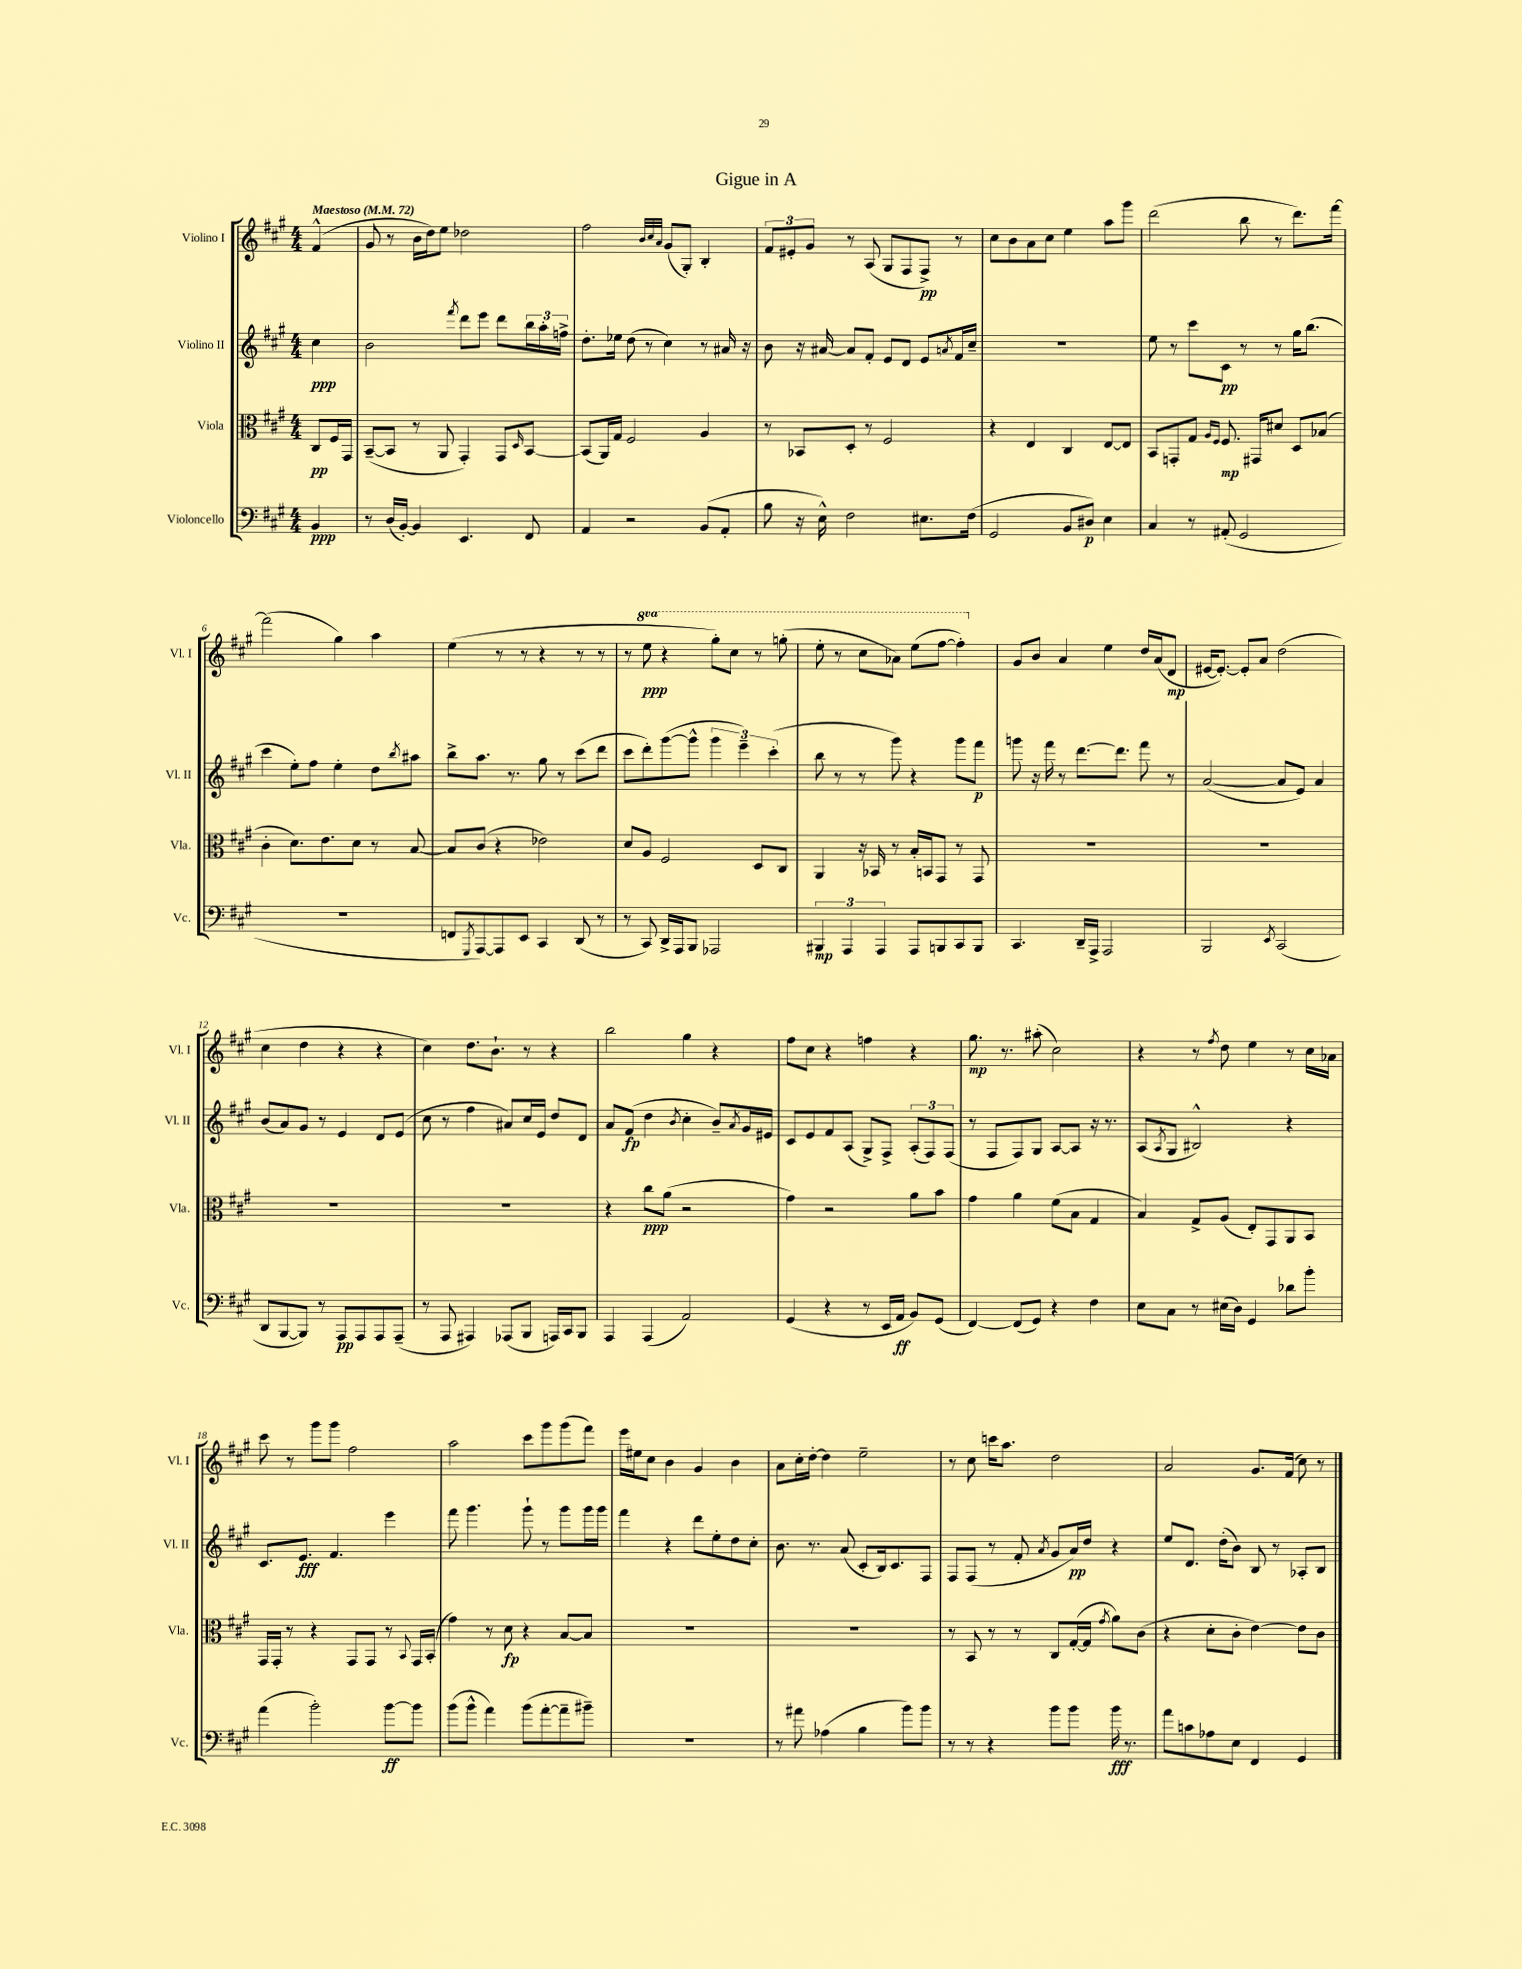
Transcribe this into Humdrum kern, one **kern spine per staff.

**kern	**kern	**kern	**kern
*staff4	*staff3	*staff2	*staff1
*clefF4	*clefC3	*clefG2	*clefG2
*k[f#c#g#]	*k[f#c#g#]	*k[f#c#g#]	*k[f#c#g#]
*M4/4	*M4/4	*M4/4	*M4/4
*MM72	*MM72	*MM72	*MM72
4BB/	8C#/L	4cc#\	(4f#^^/
.	16F#/L	.	.
.	16GG#/JJ	.	.
=	=	=	=
8r	([8BB~/L	2b\	8g#/
(16D/LL	8BB/]J	.	8r
[16BB'/JJ)	.	.	.
4BB/]	8r	.	16b\LL
.	.	.	16dd\J)
.	8AA/	.	8ee\J
.	.	8qfff#/	.
4.EE/	4GG#'/)	8ddd\L	2dd-\
.	.	8eee\J	.
.	8GG#/L	8ddd\L	.
.	16qqD/	.	.
8FF#/	[8BB/J	24bb\L	.
.	.	24aa'\	.
.	.	24ff^\JJ	.
=	=	=	=
4AA/	(8BB/]L	8.dd'\L	2ff#\
.	16AA/L)	.	.
.	16G#/JJ	16ee-\Jk	.
2r	2F#/	(8dd\	.
.	.	8r	.
.	.	.	32qqb/LLL
.	.	.	32qqcc#/
.	.	.	32qqa/JJJ
.	.	4cc#\)	(8g#/L
.	.	.	8G#'/J)
(8BB/L	4A/	8r	4B'/
8AA'/J	.	16a#/	.
.	.	16r	.
=	=	=	=
8B\	8r	8b\	12f#/L
.	.	.	12e#'/
16r	8BB-/L	16r	.
.	.	.	12g#/J
16E^^\)	.	[16a#/	.
2F#\	8D'/J	8a#/]L	8r
.	8r	8f#'/J	(8A/
.	2F#/	8e/L	8G#/L
.	.	8d/J	8F#/
8.E#\L	.	8e/L	8F#^/J)
.	.	8qa/	.
.	.	16f#/L	8r
(16F#\Jk	.	16cc#~/JJ	.
=	=	=	=
2GG#/	4r	1r	8cc#\L
.	.	.	8b\
.	4E/	.	8a\
.	.	.	8cc#\J
8BB/L	4C#/	.	4ee\
8D#/J)	.	.	.
4E\	[8E/L	.	8aa\L
.	8E/]J	.	8ggg#\J
=	=	=	=
4C#/	8BB/L	8ee\	(2ddd\
.	8GG'/	8r	.
8r	8G#/J	8ccc#\L	.
.	16qqA/LL	.	.
.	16qqF#/JJ	.	.
(8AA#'/	8.F#/	8c#\J	.
2GG#/	.	8r	8bb\
.	16GG#/LK	.	.
.	8d#/J	8r	8r
.	8D/L	16gg#\LK	8.ddd\L)
.	.	(8.bb\J	.
.	(8B-/J	.	.
.	.	.	[16fff#\Jk
=	=	=	=
1r	4c#'\	4ccc#\	(2fff#\]
.	8.d\L)	8ee'\L)	.
.	.	8ff#\J	.
.	8.e\	.	.
.	.	4ee'\	4gg#\)
.	8d\J	.	.
.	8r	8dd\L	4aa\
.	.	8qbb/	.
.	[8B/	8aa#\J	.
=	=	=	=
8FF/L	8B/]L	8bb^\L	(4ee\
8qGGG#/	.	.	.
[8AAA/)	(8c#/J	8.aa\J	.
8AAA/]	4r	.	8r
.	.	8.r	.
8EE/J	.	.	8r
4CC#/	2e-\)	8gg#\	4r
.	.	8r	.
(8DD/	.	(8ccc#\L	8r
8r	.	8ddd\J	8r
=	=	=	=
8r	8d/L	8ccc#\L	8r
8CC#/)	8A/J	8ddd'\)	8eee\
16DD^/LL	2F#/	([8ggg#\	4r
16AAA/J	.	.	.
8BBB/J	.	8ggg#^^\]J	.
2AAA-/	.	6ggg#\	8ggg#'\L)
.	.	.	8ccc#\J
.	.	6eee~\)	.
.	8D/L	.	8r
.	.	(6ccc#'\	.
.	8C#/J	.	(8ggg'\
=	=	=	=
6BBB#/	4AA/	8bb\	8eee'\
.	.	8r	8r
6AAA/	.	.	.
.	16r	8r	8ccc#\L
.	16BB-/	.	.
6AAA/	.	.	.
.	8r	8ggg#\)	8aa-\J)
8AAA/L	16B'/LL	4r	(8eee\L
.	16BB/J	.	.
8BBB/	8GG#/J	.	[8fff#\J
8CC#/	8r	8ggg#\L	4fff#'\])
8BBB/J	8GG#/	8fff#\J	.
=	=	=	=
4.CC#/	1r	8ggg\	8g#/L
.	.	16r	8b/J
.	.	16fff#\	.
.	.	8r	4a/
16DD~/LL	.	[8.ddd\L	.
16AAA^/JJ	.	.	.
2AAA/	.	.	4ee\
.	.	8.ddd\]J	.
.	.	8fff#\	16dd/LL
.	.	.	(16a/J
.	.	8r	8d/J
=	=	=	=
2BBB/	1r	([2a/	[16e#/LK
.	.	.	8.e#'/_J)
.	.	.	8e#'/]L
.	.	.	8a/J
8qEE/	.	.	.
(2CC#/	.	8a/]L	(2dd\
.	.	8e/J)	.
.	.	4a/	.
=	=	=	=
8DD/L	1r	(8b/L	4cc#\
[8BBB/	.	8a/)	.
8BBB/]J)	.	8g#/J	4dd\
8r	.	8r	.
8AAA/L	.	4e/	4r
8AAA/	.	.	.
8AAA/	.	8d/L	4r
(8AAA~/J	.	(8e/J	.
=	=	=	=
8r	1r	8cc#\	4cc#\)
8AAA/	.	8r	.
4AAA#/)	.	4ff#\	8.dd\L
.	.	.	8.b`\J
(8AAA-/L	.	8a#/L)	.
8BBB/J	.	16cc#/L	8r
.	.	16e/JJ	.
16AAA/LL)	.	8dd/L	4r
16CC#/J	.	.	.
8BBB/J	.	8d/J	.
=	=	=	=
4AAA/	4r	8a/L	2bb\
.	.	(8f#/J	.
(4AAA/	8cc#\L	4dd\	.
.	(8a\J	.	.
.	.	8qb/	.
2AA/)	2r	4cc#'\	4gg#\
.	.	8b~/L)	4r
.	.	8qa/	.
.	.	16g#/L	.
.	.	16e#/JJ	.
=	=	=	=
(4GG#/	4g#\)	8c#/L	8ff#\L
.	.	8e/	8cc#\J
4r	2r	8f#/	4r
.	.	(8A/J	.
8r	.	8G#^/L)	4ff\
16EE/LL	.	8F#^/J	.
16AA/JJ	.	.	.
8BB/L)	8a\L	(12A'/L	4r
.	.	12F#/)	.
(8GG#/J	8b\J	.	.
.	.	(12F#/J	.
=	=	=	=
[4FF#/)	4g#\	8r	8.gg#\
.	.	8F#/L	.
.	.	.	8.r
(8FF#/]L	4a\	8F#/)	.
8GG#/J)	.	8G#/J	(8aa#'\
4r	(8f#\L	[8A/L	2cc#\)
.	8B\J	8A/]J	.
4F#\	4G#/	16r	.
.	.	8.r	.
=	=	=	=
8E\L	4B/)	(8A/L	4r
.	.	8qA/	.
8C#\J	.	8G#/J	.
8r	8G#^/L	2B#^^/)	8r
.	.	.	8qff#/
(16E#\LL	(8A/J	.	8dd\
16D\JJ)	.	.	.
4GG#/	8E'/L)	.	4ee\
.	8GG#/	.	.
8d-\L	8AA/	4r	8r
8b'\J	8BB/J	.	16cc#\LL
.	.	.	16a-\JJ
=	=	=	=
(4a\	16GG#/LL	8.c#/L	8ccc#\
.	16GG#'/JJ	.	.
.	8r	.	8r
.	.	8.e/J	.
2b'\)	4r	.	8ggg#\L
.	.	4.f#/	8ggg#\J
.	8GG#/L	.	2ff#\
.	8GG#/J	.	.
[8b\L	8r	4eee\	.
.	8qqBB/	.	.
8b\]J	16GG#/LL	.	.
.	(16BB'/JJ	.	.
=	=	=	=
(8b\L	4g#\)	8fff#\	2aa\
8b^^\J	.	4.ggg#\	.
4a\)	8r	.	.
.	8d\	.	.
(8b\L	4r	8ggg#`\	8ccc#\L
[8a'\	.	8r	8ggg#\
8a~\]	[8B/L	8ggg#\L	(8ggg#\
8b#~\J)	8B/]J	16ggg#\L	8fff#\J)
.	.	16ggg#\JJ	.
=	=	=	=
1r	1r	4fff#\	16eee\LL
.	.	.	16ee#\J
.	.	.	8cc#\J
.	.	4r	4b\
.	.	8ddd\L	4g#/
.	.	8ee'\	.
.	.	8dd\	4b\
.	.	8cc#'\J	.
=	=	=	=
8r	1r	8.b\	8a\L
8a#\	.	.	16cc#'\L
.	.	8.r	[16dd'\JJ
(4A-\	.	.	4dd\]
.	.	(8a/	.
4B\	.	8c#'/L	2ee~\
.	.	16B/k)	.
.	.	8.c#/	.
8b\L)	.	.	.
8b\J	.	8F#/J	.
=	=	=	=
8r	8r	8F#/L	8r
8r	8BB/	(8F#/J	8cc#\
4r	8r	8r	16ccc\LK
.	.	.	8.aa\J
.	8r	8f#'/	.
.	.	8qa/	.
8b\L	8C#/L	8g#/L	2dd\
8b\J	([16G#'/L	16a/L)	.
.	16G#/]JJ	16dd/JJ	.
.	8qg#/	.	.
16b\	8a\L)	4r	.
8.r	.	.	.
.	(8c#\J	.	.
=	=	=	=
8a\L	4r	8ee/L	2a/
8c\	.	8.d/J	.
8A-\	8d'\L	.	.
.	.	(16dd'\LK	.
8E\J	8c#'\J	8b\J)	.
4FF#/	[4e\)	8B/	8.g#/L
.	.	8r	.
.	.	.	(16f#/Jk
4GG#/	8e\]L	8A-'/L	8cc#\)
.	8c#\J	8B/J	8r
==	==	==	==
*-	*-	*-	*-
